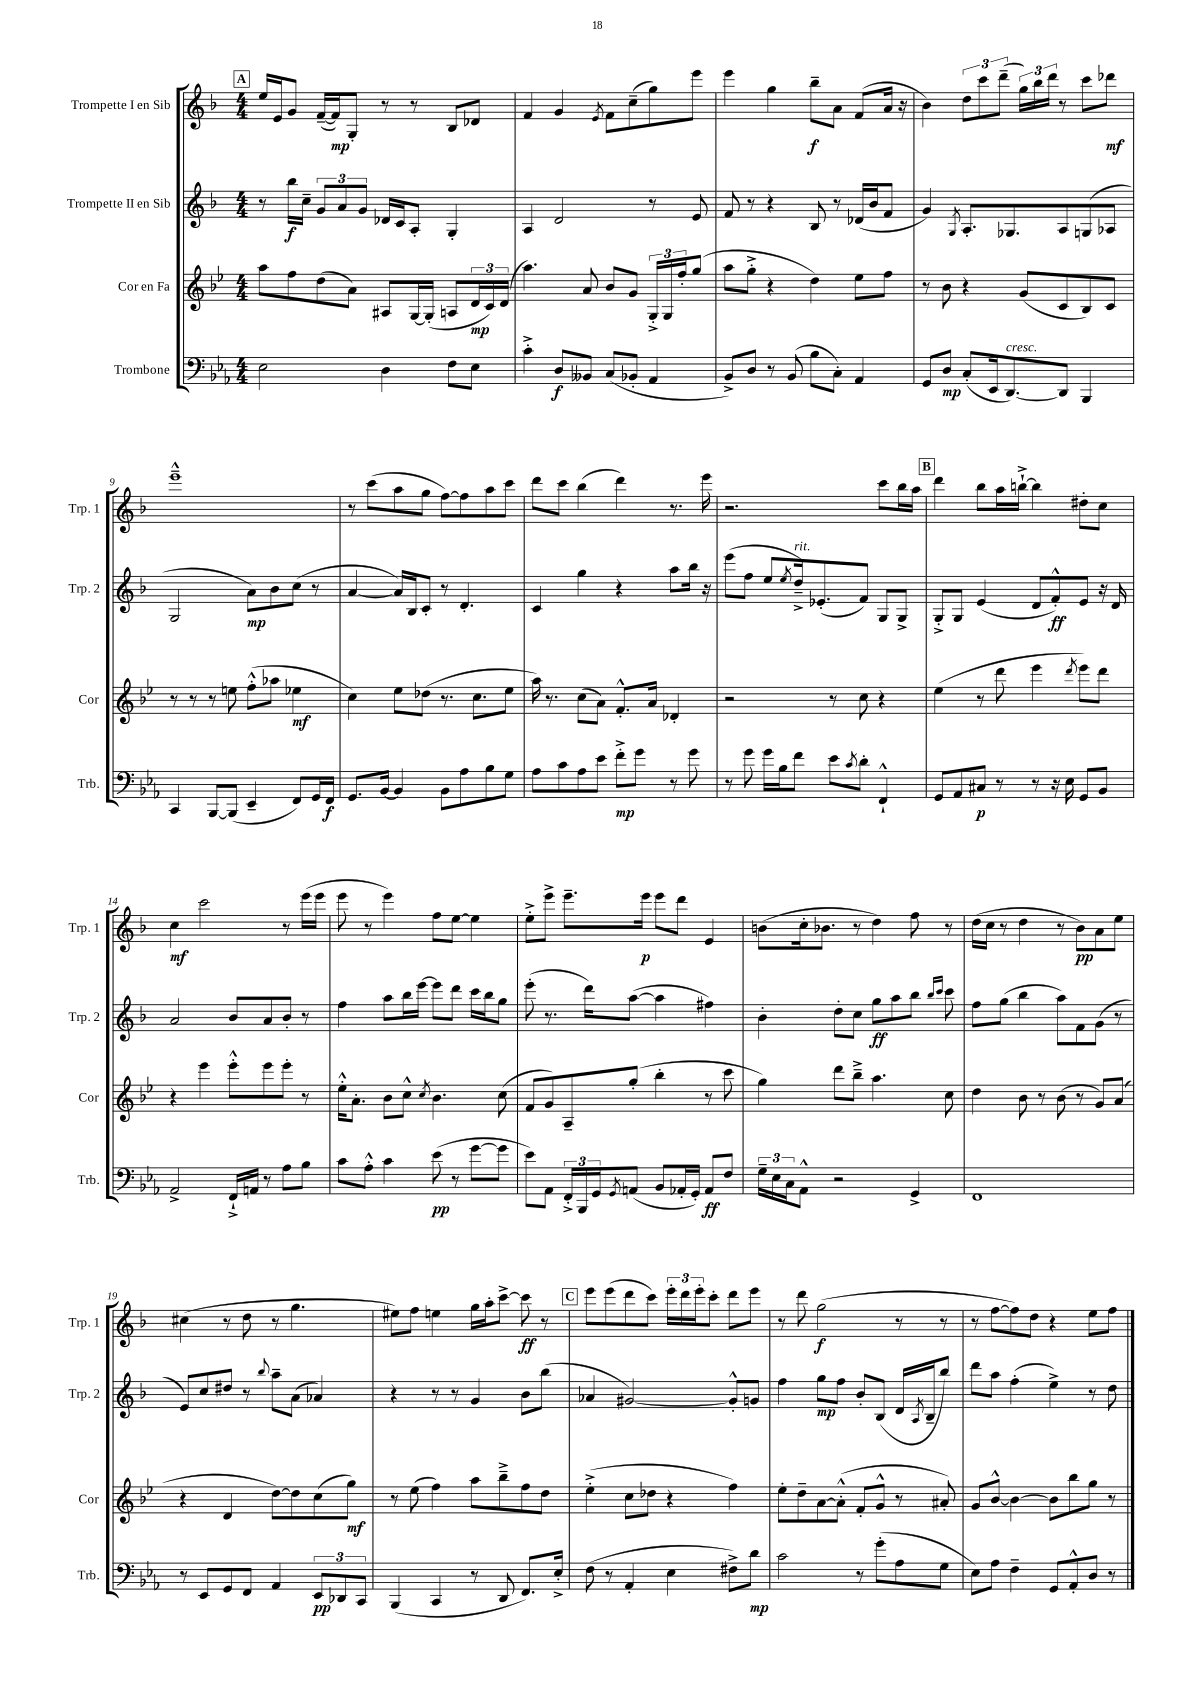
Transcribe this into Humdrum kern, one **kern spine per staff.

**kern	**kern	**kern	**kern
*staff4	*staff3	*staff2	*staff1
*clefF4	*clefG2	*clefG2	*clefG2
*k[b-e-a-]	*k[b-e-]	*k[b-]	*k[b-]
*M4/4	*M4/4	*M4/4	*M4/4
2E-\	8aa\L	8r	16ee/LL
.	.	.	16e/J
.	8ff\	16bb-\LL	8g/J
.	.	16cc~\JJ	.
.	(8dd\	12g/L	([16f~/LL
.	.	.	16f/]J)
.	.	12a/	.
.	8a\J)	.	8G'/J
.	.	12g/J	.
4D\	8A#/L	16d-/LL	8r
.	.	16c/J	.
.	[16G/L	8A'/J	8r
.	(16G'/]JJ	.	.
8F\L	8A/L	4G'/	8B-/L
8E-\J	24d/L	.	8d-/J
.	24c/)	.	.
.	(24d/JJ	.	.
=	=	=	=
4c'^\	4.aa\)	4A/	4f/
8D/L	.	2d/	4g/
8BB--/J	8a/	.	.
.	.	.	8qe/
(8C/L	8b-/L	.	8f\L
8BB-'/J	8g/J	.	(8cc~\
4AA-/	24G'^/LL	8r	8gg\)
.	24G/	.	.
.	24ff'/J	.	.
.	(8gg/J	8e/	8eee\J
=	=	=	=
8BB-^/L)	8aa\L	8f/	4eee\
8D/J	8gg'^\J	8r	.
8r	4r	4r	4gg\
(8BB-/	.	.	.
8B-\L	4dd\)	8B-/	8bb-~\L
8C'\J)	.	8r	8a\J
4AA-/	8ee-\L	(16d-/LL	(8f/L
.	.	16b-/J	.
.	8ff\J	8f/J	16a/Jk
.	.	.	16r
=	=	=	=
8GG/L	8r	4g/)	4b-\)
8D/J	8b-\	.	.
.	.	8qG/	.
(8C'/L	4r	8.A'/L	12dd\L
.	.	.	12ccc\
16EE-/k	.	.	.
.	.	.	(12ddd~\J
[8.DD/)	.	8.G-/	.
.	(8g/L	.	24gg\LL)
.	.	.	24bb-\
.	.	.	24ddd\JJ
8DD/]J	8c/	8A/	8r
4BBB-/	8B-/)	(8G/	8ccc\L
.	8c/J	8A-/J	8ddd-\J
=	=	=	=
4CC/	8r	2G/	1eee~^^
.	8r	.	.
[8BBB-/L	8r	.	.
(8BBB-/]J	8ee\	.	.
4EE-~/	(8ff'^^\L	8a\L)	.
.	8aa-\J	8b-\	.
8FF/L)	4ee-\	(8cc\J	.
16GG/L	.	8r	.
16FF/JJ	.	.	.
=	=	=	=
8.GG/L	4cc\)	[4a/	8r
.	.	.	(8ccc\L
[16BB-/Jk	.	.	.
4BB-/]	8ee-\L	16a/]LL)	8aa\
.	.	16B-/J	.
.	(8dd-\J	8c'/J	8gg\J
8BB-\L	8.r	8r	[8ff\L)
8A-\	.	4.d'/	8ff\]
.	8.cc\L	.	.
8B-\	.	.	8aa\
8G\J	8ee-\J	.	8ccc\J
=	=	=	=
8A-\L	16aa\)	4c/	8ddd\L
.	8.r	.	.
8c\	.	.	8ccc\J
8A-\	(8cc\L	4gg\	(4bb-\
8e-\J	8a\J)	.	.
8f'^\L	8.f'^^/L	4r	4ddd\)
8g\J	.	.	.
.	16a/Jk	.	.
8r	4d-'/	8aa\L	8.r
8g\	.	16bb-\Jk	.
.	.	16r	16eee\
=	=	=	=
8r	2r	(8eee\L	2.r
8g\	.	8ff\J	.
16g\LL	.	8ee/L	.
16B-\J	.	.	.
.	.	8qee/	.
8f\J	.	16dd~^/k)	.
.	.	(8.e-'/	.
8e-\L	8r	.	.
8qc/	.	.	.
8d'\J	8cc\	8f/J)	.
4FF`^^/	4r	8G/L	8ccc\L
.	.	8G^/J	16bb-\L
.	.	.	16aa\JJ
=	=	=	=
8GG/L	(4ee-\	8G'^/L	4ddd\
8AA-/	.	8G/J	.
8C#/J	8r	(4e/	8bb-\L
8r	8ddd\	.	16aa\L
.	.	.	[16bb`^\JJ
8r	4eee-\	8d/L	4bb\]
16r	.	8f'^^/)	.
16E-\	.	.	.
.	8qddd/	.	.
8GG/L	8eee-\L)	8e/J	8dd#'\L
8BB-/J	8ddd\J	16r	8cc\J
.	.	16d/	.
=	=	=	=
2AA-^/	4r	2a/	4cc\
.	4eee-\	.	2ccc\
16FF`^/LL	8eee-'^^\L	8b-/L	.
16AA/JJ	.	.	.
8r	8eee-\	8a/	.
8A-\L	8eee-'\J	8b-'/J	8r
8B-\J	8r	8r	(16eee\LL
.	.	.	16eee\JJ
=	=	=	=
8c\L	16ee-'^^\LK	4ff\	8eee\
.	8.a'\J	.	.
8A-'^^\J	.	.	8r
4c\	8b-\L	8aa\L	4eee\)
.	8cc^^\J	16bb-\L	.
.	.	[16eee\JJ	.
.	8qcc/	.	.
(8e-\	4.b-\	8eee\]L	8ff\L
8r	.	8ddd\J	[8ee\J
[8g\L	.	16ccc\LL	4ee\]
.	.	16bb-\J	.
8g\]J	(8cc\	8gg\J	.
=	=	=	=
8e-\L)	8f/L	(8eee'\	8ee'^\L
8AA-\J	8g/)	8.r	8eee^\J
24FF'^/LL	8A~/	.	8.eee~\L
24BBB-/	.	.	.
.	.	16ddd\LK)	.
24GG/J	.	.	.
8qGG/	.	.	.
(8AA/J	(8gg'/J	([8aa\J	.
.	.	.	16eee\Jk
8BB-/L	4bb-'\	4aa\]	8eee\L
16AA-'/L	.	.	8ddd\J
16GG'/JJ)	.	.	.
8AA-/L	8r	4ff#\)	4e/
8F/J	8ccc\	.	.
=	=	=	=
24G~\LL	4gg\)	4b-'\	(8b\L
24E-\	.	.	.
24C\J	.	.	.
8AA-^^\J	.	.	16cc'\k
.	.	.	8.b-\J
2r	8ddd\L	8dd'\L	.
.	8bb-~^\J	8cc\J	8r
.	4.aa\	8gg\L	4dd\)
.	.	8aa\	.
4GG^/	.	8bb-\J	8ff\
.	.	16qqbb-/LL	.
.	.	16qqccc/JJ	.
.	8cc\	8ccc\	8r
=	=	=	=
1FF	4dd\	8ff\L	(16dd\LL
.	.	.	16cc\JJ
.	.	(8gg\J	8r
.	8b-\	4bb-\	4dd\
.	8r	.	.
.	(8b-\	8aa\L)	8r
.	8r	8f\	8b-\L)
.	8g/L)	(8g\J	8a\
.	(8a/J	8r	8ee\J
=	=	=	=
8r	4r	8e/L)	(4cc#\
8EE-/L	.	8cc/	.
8GG/	4d/	8dd#/J	8r
8FF/J	.	8r	8dd\
.	.	8qqbb-/	.
4AA-/	[8dd\L)	8aa~\L	8r
.	8dd\]	(8a\J	4.gg\
12EE-/L	(8cc\	4a-/)	.
12DD-/	.	.	.
.	8gg\J)	.	.
12CC/J	.	.	.
=	=	=	=
(4BBB-/	8r	4r	8ee#\L)
.	(8ee-\	.	8ff\J
4CC/	4ff\)	8r	4ee\
.	.	8r	.
8r	8aa\L	4g/	16gg\LL
.	.	.	16aa'\J
8DD/	8bb-~^\	.	[8ccc^\J
8.FF/L)	8ff\	8b-\L	8ccc\]
.	8dd\J	(8bb-\J	8r
16E-'^/Jk	.	.	.
=	=	=	=
(8F\	(4ee-'^\	4a-/	8eee\L
8r	.	.	(8eee\
4AA-'/	8cc\L	[2g#/)	8ddd\
.	8dd-\J	.	8ccc\J)
4E-\	4r	.	24eee'\LL
.	.	.	24ddd\
.	.	.	24eee'\J
.	.	.	8ccc'\J
8F#^\L)	4ff\)	8g#'^^/]L	8ddd\L
8d\J	.	8g/J	8eee\J
=	=	=	=
2c\	8ee-'\L	4ff\	8r
.	8dd~\	.	8ddd\
.	[8a\	8gg\L	(2gg\
.	(8a'^^\]J	8ff\J	.
8r	8f'/L	8b-'/L	.
(8g'\L	8g^^/J	(8B-/J	.
8A-\	8r	16d/LL	8r
.	.	8qA/	.
.	.	16B-~/J	.
8G\J	8a#'/)	8bb-/J)	8r
=	=	=	=
8E-\L)	8g/L	8ddd\L	8r
8A-\J	[8b-^^/J	8aa\J	[8ff\L
4F~\	4b-\_	(4ff'\	8ff\])
.	.	.	8dd\J
8GG/L	8b-\]L	4ee^\)	4r
8AA-'^^/	8bb-\	.	.
8D/J	8gg\J	8r	8ee\L
8r	8r	8dd\	8ff\J
==	==	==	==
*-	*-	*-	*-
